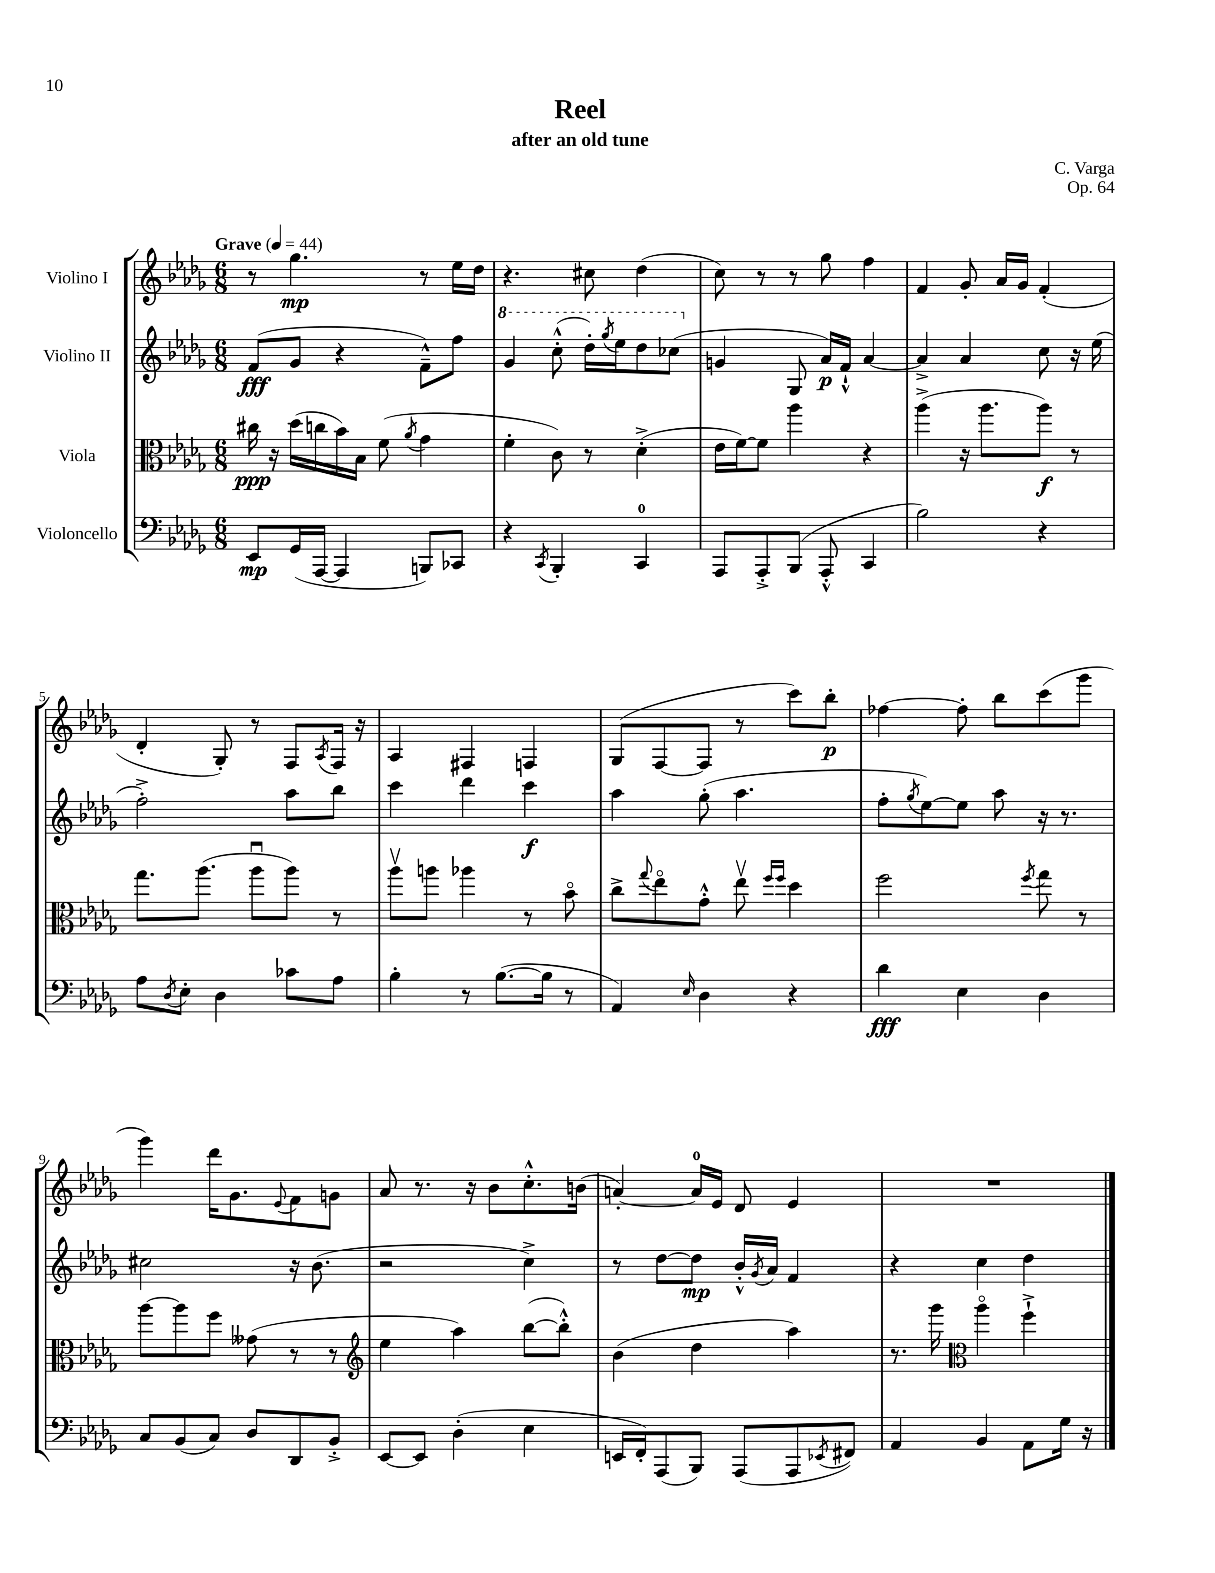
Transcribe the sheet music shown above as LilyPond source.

\header { title = "Reel" composer = "C. Varga" subtitle = "after an old tune" opus = "Op. 64" }
<<
\new StaffGroup <<
\new Staff = "s0" \with { instrumentName = "Violino I" } {
    \clef treble \key des \major \numericTimeSignature \time 6/8 \tempo "Grave" 4 = 44
    r8 ges''4.\mp r8 ees''16 des''16 |
    r4. cis''8 des''4( |
    c''8) r8 r8 ges''8 f''4 |
    f'4 ges'8-. aes'16 ges'16 f'4-.( |
    des'4-. ges8-.) r8 f8 \acciaccatura { aes8 } f16 r16 |
    aes4 fis4 f4 |
    ges8( f8~ f8 r8 c'''8) bes''8-.\p |
    fes''4~ fes''8-. bes''8 c'''8( ges'''8 |
    ges'''4) des'''16 ges'8. \appoggiatura { ees'8 } f'8 g'8 |
    aes'8 r8. r16 bes'8 c''8.-.-^ b'16( |
    a'4~-.) a'16-0 ees'16 des'8 ees'4 |
    R2. \bar "|." |
}
\new Staff = "s1" \with { instrumentName = "Violino II" } {
    \clef treble \key des \major \numericTimeSignature \time 6/8
    f'8\fff( ges'8 r4 f'8---^) f''8 |
    \ottava #1 ges''4 c'''8-.-^( des'''16-.) \acciaccatura { ges'''8 } ees'''16 des'''8 ces'''8( \ottava #0 |
    g'4 ges8 aes'16\p) f'16-!-^ aes'4~ |
    aes'4-> aes'4 c''8 r16 ees''16( |
    f''2-.->) aes''8 bes''8 |
    c'''4 des'''4 c'''4\f |
    aes''4 ges''8-.( aes''4. |
    f''8-. \acciaccatura { ges''8 } ees''8~) ees''8 aes''8 r16 r8. |
    cis''2 r16 bes'8.( |
    r2 c''4->) |
    r8 des''8~ des''8\mp bes'16-.-^ \acciaccatura { ges'8 } aes'16 f'4 |
    r4 c''4 des''4 \bar "|." |
}
\new Staff = "s2" \with { instrumentName = "Viola" } {
    \clef alto \key des \major \numericTimeSignature \time 6/8
    cis''16\ppp r16 des''16( c''16 bes'16) bes16 f'8( \acciaccatura { aes'8 } ges'4 |
    f'4-. c'8) r8 des'4-.->( |
    ees'16 f'16~) f'8 aes''4 r4 |
    aes''4->( r16 aes''8. aes''8\f) r8 |
    ges''8. aes''8.( aes''8\downbow aes''8) r8 |
    aes''8\upbow a''8 aes''4 r8 bes'8\flageolet |
    c''8-> \appoggiatura { ges''8 } ees''8\flageolet ges'8-.-^ ees''8\upbow \grace { f''16 f''16 } des''4 |
    f''2 \acciaccatura { f''8 } ges''8 r8 |
    aes''8~ aes''8 f''8 geses'8( r8 r8 |
    \clef treble ees''4 aes''4) bes''8~( bes''8-.-^) |
    bes'4( des''4 aes''4) |
    r8. ges'''16 \clef alto aes''4\flageolet f''4-!-> \bar "|." |
}
\new Staff = "s3" \with { instrumentName = "Violoncello" } {
    \clef bass \key des \major \numericTimeSignature \time 6/8
    ees,8\mp ges,16( aes,,16~ aes,,4 b,,8) ces,8 |
    r4 \acciaccatura { c,8 } bes,,4-. c,4-0 |
    aes,,8 aes,,8-.-> bes,,8( aes,,8-.-^ c,4 |
    bes2) r4 |
    aes8 \acciaccatura { des8 } ees8-. des4 ces'8 aes8 |
    bes4-. r8 bes8.~( bes16 r8 |
    aes,4) \grace { ees16 } des4 r4 |
    des'4\fff ees4 des4 |
    c8 bes,8( c8) des8 des,8 bes,8-.-> |
    ees,8~ ees,8 des4-.( ees4 |
    e,16 f,16-.) aes,,8( bes,,8) aes,,8( aes,,8 \acciaccatura { ees,8 } fis,8) |
    aes,4 bes,4 aes,8 ges16 r16 \bar "|." |
}
>>
>>
